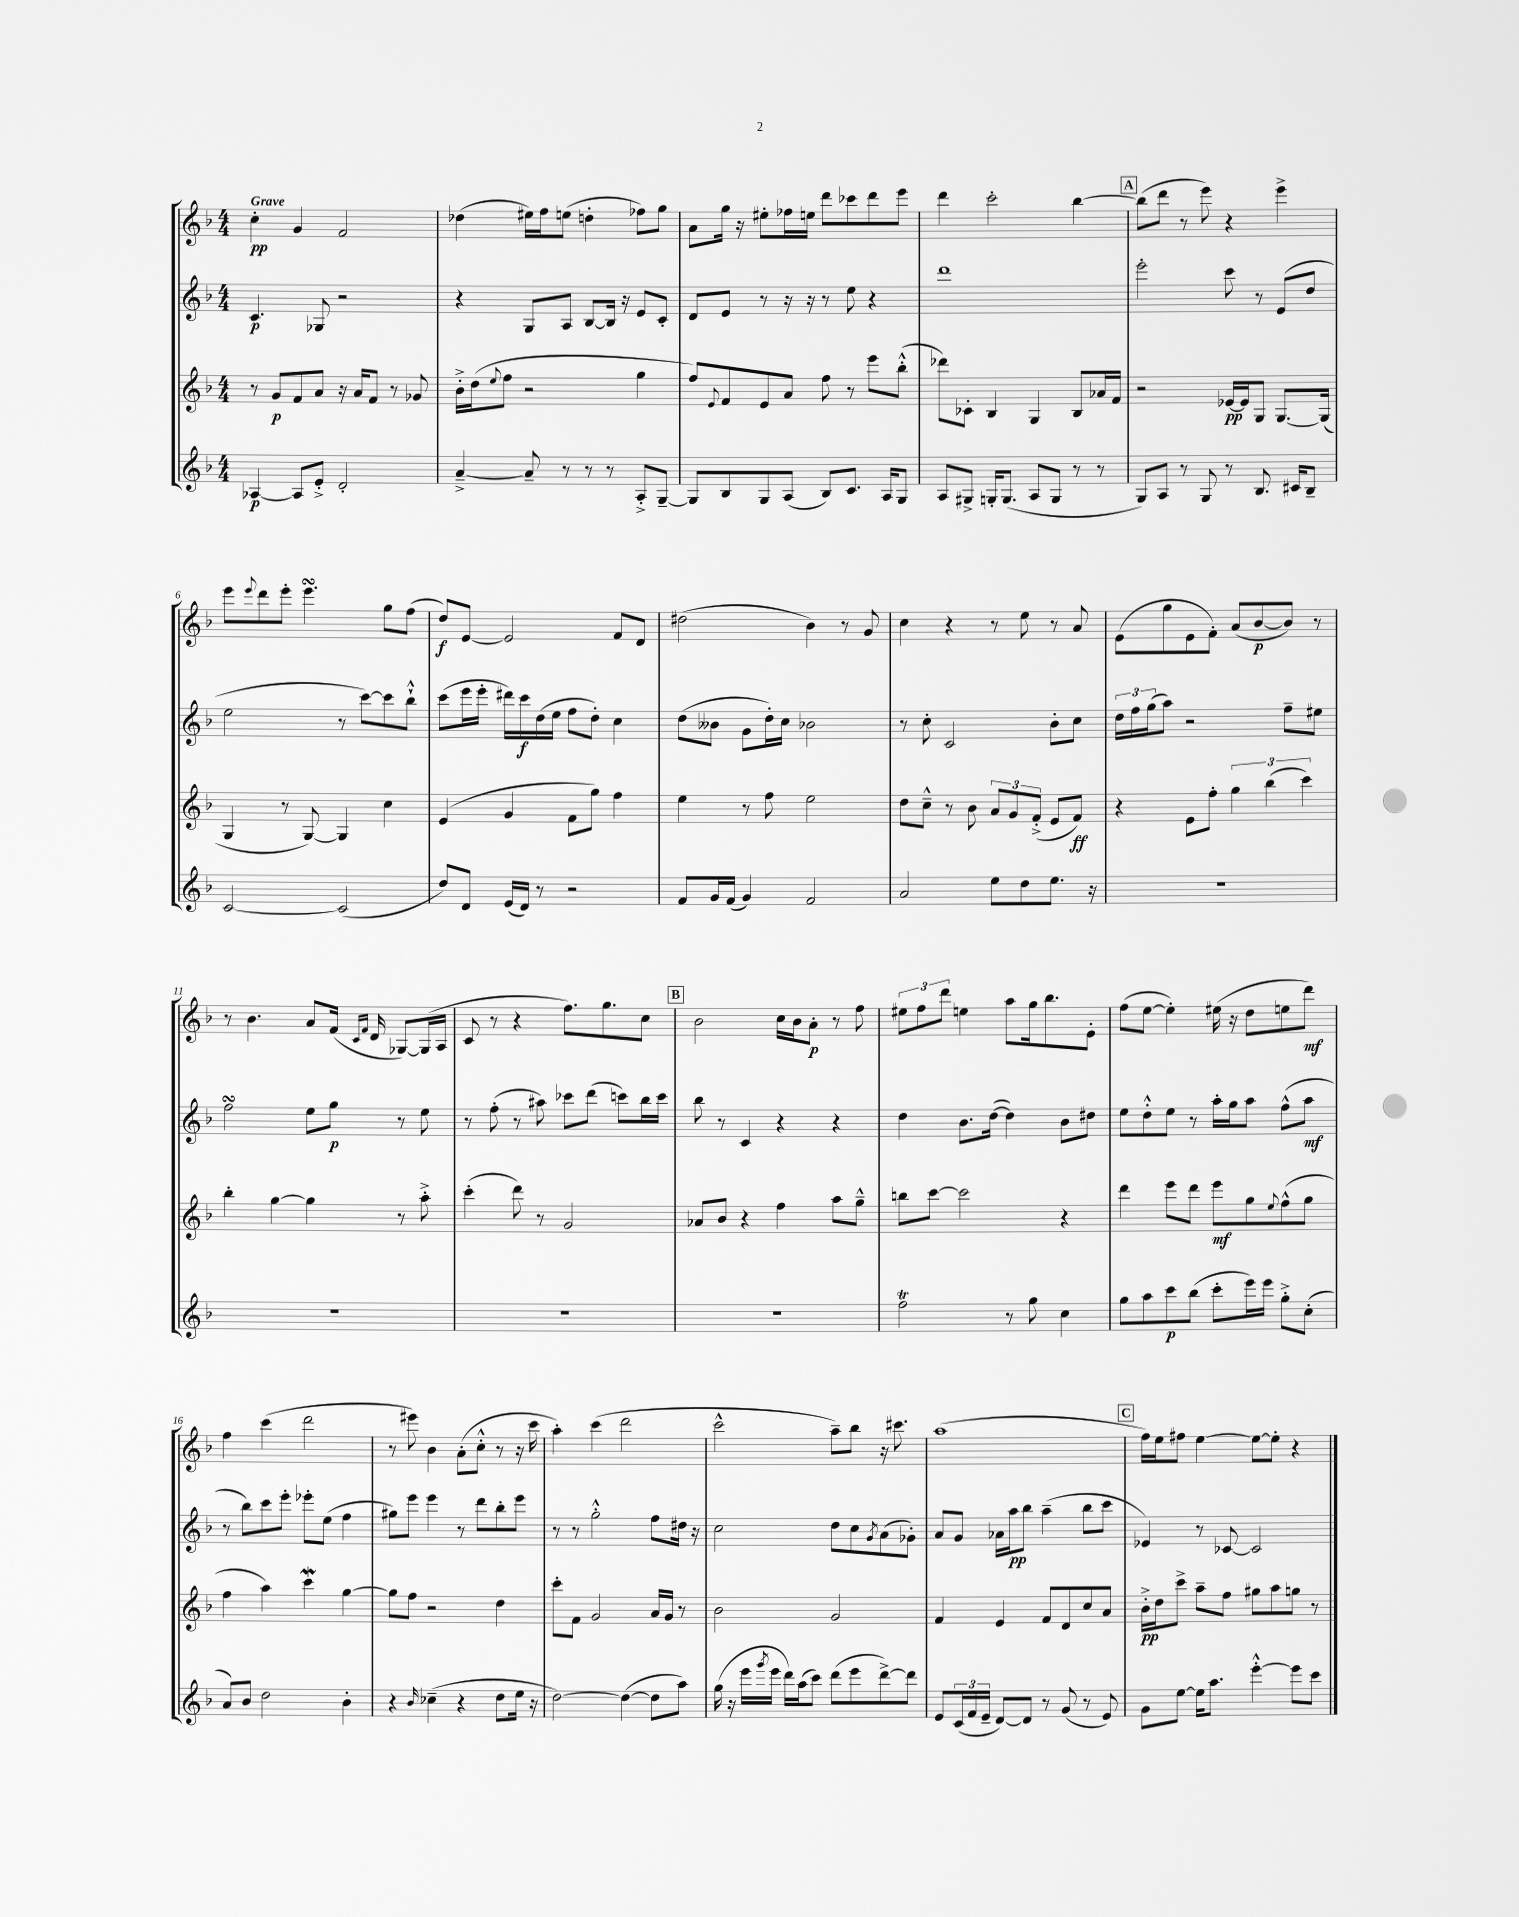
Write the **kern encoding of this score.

**kern	**dynam	**kern	**dynam	**kern	**dynam	**kern	**dynam
*part4	*part4	*part3	*part3	*part2	*part2	*part1	*part1
*staff4	*staff4	*staff3	*staff3	*staff2	*staff2	*staff1	*staff1
*clefG2	*	*clefG2	*	*clefG2	*	*clefG2	*
*k[b-]	*	*k[b-]	*	*k[b-]	*	*k[b-]	*
*M4/4	*	*M4/4	*	*M4/4	*	*M4/4	*
=1	=1	=1	=1	=1	=1	=1	=1
!	!	!	!	!	!	!LO:TX:a:B:t=Grave	!
[4A-X/	p	8r	.	4.c/	p	4cc'\	pp
.	.	8g/L	p	.	.	.	.
8A-/L]	.	8f/	.	.	.	4g/	.
8e'^/J	.	8a/J	.	8G-X/	.	.	.
2d'/	.	16r	.	2r	.	2f/	.
.	.	16a/KL	.	.	.	.	.
.	.	8f/J	.	.	.	.	.
.	.	8r	.	.	.	.	.
.	.	8g-X/	.	.	.	.	.
=2	=2	=2	=2	=2	=2	=2	=2
[4a~^/	.	16b-'^\LL	.	4r	.	(4dd-X\	.
.	.	(16dd\J	.	.	.	.	.
.	.	8qqee/	.	.	.	.	.
.	.	8ff\J	.	.	.	.	.
8a~/]	.	2r	.	8G/L	.	16ee#X\LL)	.
.	.	.	.	.	.	16ff\J	.
8r	.	.	.	8A/J	.	(8een\J	.
8r	.	.	.	[8B-/L	.	4ddn'\	.
8r	.	.	.	16B-/Jk]	.	.	.
.	.	.	.	16r	.	.	.
8A'^/L	.	4gg\	.	8e/L	.	8ff-X\L)	.
[8G~/J	.	.	.	8c'/J	.	8gg\J	.
=3	=3	=3	=3	=3	=3	=3	=3
8G/L]	.	8ff/L)	.	8d/L	.	8a\L	.
.	.	8qqe/	.	.	.	.	.
8B-/	.	8f/	.	8e/J	.	16gg\Jk	.
.	.	.	.	.	.	16r	.
8G/	.	8e/	.	8r	.	8ee#X'\L	.
(8A/J	.	8a/J	.	16r	.	16ff-X\L	.
.	.	.	.	16r	.	16een\JJ	.
8B-/L)	.	8ff\	.	8r	.	8ddd\L	.
8.c/J	.	8r	.	8ee\	.	8ccc-X\	.
.	.	8eee\L	.	4r	.	8ddd\	.
16A/KL	.	.	.	.	.	.	.
8G/J	.	(8bb-'^^\J	.	.	.	8eee\J	.
=4	=4	=4	=4	=4	=4	=4	=4
8A/L	.	8ddd-X\L)	.	1ddd	.	4ddd\	.
8G#X^/J	.	8c-X'\J	.	.	.	.	.
16Gn'/KL	.	4B-/	.	.	.	2ccc'\	.
(8.G/J	.	.	.	.	.	.	.
8A/L	.	4G/	.	.	.	.	.
8G/J	.	.	.	.	.	.	.
8r	.	8B-/L	.	.	.	[4bb-\	.
8r	.	16a-X/L	.	.	.	.	.
.	.	16f/JJ	.	.	.	.	.
!!LO:REH:place=s1:t=A
=5	=5	=5	=5	=5	=5	=5	=5
8G/L)	.	2r	.	2eee'\	.	(8bb-\L]	.
8A/J	.	.	.	.	.	8ddd\J	.
8r	.	.	.	.	.	8r	.
8G/	.	.	.	.	.	8eee\)	.
8r	.	[16e-X/LL	pp	8ccc\	.	4r	.
.	.	16e-/J]	.	.	.	.	.
8.B-/	.	8G/J	.	8r	.	.	.
.	.	[8.G/L	.	(8e/L	.	4eee^\	.
16c#X/KL	.	.	.	.	.	.	.
8B-~/J	.	.	.	8dd/J	.	.	.
.	.	(16G/Jk]	.	.	.	.	.
!!LO:LB:g=z
=6	=6	=6	=6	=6	=6	=6	=6
[2c/	.	4G/	.	2ee\	.	8eee\L	.
.	.	.	.	.	.	8qqeee/	.
.	.	.	.	.	.	8ddd\	.
.	.	8r	.	.	.	8eee'\J	.
.	.	[8G/)	.	.	.	4.eeesSsS\	.
(2c/]	.	4G/]	.	8r	.	.	.
.	.	.	.	[8ccc\L)	.	.	.
.	.	4cc\	.	8ccc\]	.	8gg\L	.
.	.	.	.	8bb-`^^\J	.	(8ff\J	.
=7	=7	=7	=7	=7	=7	=7	=7
8dd/L)	.	(4e/	.	(8ccc\L	.	8dd/L)	f
8d/J	.	.	.	16eee\L	.	[8e/J	.
.	.	.	.	16eee'\JJ	.	.	.
(16e/LL	.	4g/	.	16ddd#X\LL)	.	2e/]	.
16d/JJ)	.	.	.	16ccc\	f	.	.
8r	.	.	.	(16dd\	.	.	.
.	.	.	.	16ee\JJ	.	.	.
2r	.	8f\L	.	8ff\L	.	.	.
.	.	8gg\J)	.	8dd'\J)	.	.	.
.	.	4ff\	.	4cc\	.	8f/L	.
.	.	.	.	.	.	8d/J	.
=8	=8	=8	=8	=8	=8	=8	=8
8f/L	.	4ee\	.	(8dd\L	.	(2dd#X\	.
16g/L	.	.	.	8b--X\J	.	.	.
(16f/JJ	.	.	.	.	.	.	.
4g/)	.	8r	.	8g\L	.	.	.
.	.	8ff\	.	16dd'\L)	.	.	.
.	.	.	.	16cc\JJ	.	.	.
2f/	.	2ee\	.	2b-X\	.	4b-\)	.
.	.	.	.	.	.	8r	.
.	.	.	.	.	.	8g/	.
=9	=9	=9	=9	=9	=9	=9	=9
2a/	.	8dd\L	.	8r	.	4cc\	.
.	.	8cc~^^\J	.	8cc'\	.	.	.
.	.	8r	.	2c/	.	4r	.
.	.	8b-\	.	.	.	.	.
8ee\L	.	12a/L	.	.	.	8r	.
.	.	12g/	.	.	.	.	.
8dd\	.	.	.	.	.	8ee\	.
.	.	(12f'^/J	.	.	.	.	.
8.ee\J	.	8e/L	.	8b-'\L	.	8r	.
.	.	8f/J)	ff	8cc\J	.	8a/	.
16r	.	.	.	.	.	.	.
=10	=10	=10	=10	=10	=10	=10	=10
1r	.	4r	.	24dd\LL	.	(8e\L	.
.	.	.	.	24ff\	.	.	.
.	.	.	.	(24gg\J	.	.	.
.	.	.	.	8aa\J)	.	8gg\	.
.	.	8e\L	.	2r	.	8e\	.
.	.	8ff'\J	.	.	.	8f'\J)	.
.	.	6gg\	.	.	.	(8a/L	.
.	.	.	.	.	.	[8b-/	p
.	.	(6bb-\	.	.	.	.	.
.	.	.	.	8ff~\L	.	8b-/J])	.
.	.	6ccc\)	.	.	.	.	.
.	.	.	.	8ee#X\J	.	8r	.
!!LO:LB:g=z
=11	=11	=11	=11	=11	=11	=11	=11
1r	.	4bb-'\	.	2ffsSSs\	.	8r	.
.	.	.	.	.	.	4.b-\	.
.	.	[4gg\	.	.	.	.	.
.	.	4gg\]	.	8ee\L	.	8a/L	.
.	.	.	.	8gg\J	p	(16f/Jk	.
.	.	.	.	.	.	16qqc/LL	.
.	.	.	.	.	.	16qqf/JJ	.
.	.	.	.	.	.	16d/	.
.	.	8r	.	8r	.	[8G-X/L)	.
.	.	8aa'^\	.	8ee\	.	(16G-/L]	.
.	.	.	.	.	.	16A/JJ	.
=12	=12	=12	=12	=12	=12	=12	=12
1r	.	(4ccc'\	.	8r	.	8c/	.
.	.	.	.	(8ff'\	.	8r	.
.	.	8ddd\)	.	8r	.	4r	.
.	.	8r	.	8aa#X\)	.	.	.
.	.	2g/	.	8ccc-X\L	.	8.ff\L)	.
.	.	.	.	(8ddd\J	.	.	.
.	.	.	.	.	.	8.gg\	.
.	.	.	.	8cccn\L)	.	.	.
.	.	.	.	16bb-\L	.	8cc\J	.
.	.	.	.	16ccc\JJ	.	.	.
!!LO:REH:place=s1:t=B
=13	=13	=13	=13	=13	=13	=13	=13
1r	.	8a-X/L	.	8bb-\	.	2b-\	.
.	.	8b-/J	.	8r	.	.	.
.	.	4r	.	4c/	.	.	.
.	.	4ff\	.	4r	.	16cc\LL	.
.	.	.	.	.	.	16b-\J	.
.	.	.	.	.	.	8a'\J	p
.	.	8aa\L	.	4r	.	8r	.
.	.	8gg~^^\J	.	.	.	8ff\	.
=14	=14	=14	=14	=14	=14	=14	=14
2ffT\	.	8bbn\L	.	4dd\	.	12ee#X\L	.
.	.	.	.	.	.	12ff\	.
.	.	[8ccc\J	.	.	.	.	.
.	.	.	.	.	.	12ddd\J	.
.	.	2ccc\]	.	8.b-\L	.	4een\	.
.	.	.	.	([16dd\Jk	.	.	.
8r	.	.	.	4dd\])	.	8aa\L	.
8gg\	.	.	.	.	.	16gg\k	.
.	.	.	.	.	.	8.bb-\	.
4cc\	.	4r	.	8b-\L	.	.	.
.	.	.	.	8dd#X\J	.	8e'\J	.
=15	=15	=15	=15	=15	=15	=15	=15
8gg\L	.	4ddd\	.	8ee\L	.	(8ff\L	.
8aa\	.	.	.	8dd'^^\	.	[8ee\J	.
8ccc\	p	8eee\L	.	8ee\J	.	4ee'\])	.
(8bb-\J	.	8ddd\J	.	8r	.	.	.
8ccc'\L	.	8eee\L	mf	16aa'\LL	.	(16ee#X\	.
.	.	.	.	16gg\J	.	16r	.
16eee\L)	.	8gg\	.	8aa\J	.	8dd\L	.
16eee\JJ	.	.	.	.	.	.	.
.	.	8qqee/	.	.	.	.	.
8gg'^\L	.	(8ff^^\	.	(8ff^^\L	.	8een\	.
(8cc'\J	.	8gg\J	.	8aa\J	mf	8ddd\J)	mf
!!LO:LB:g=z
=16	=16	=16	=16	=16	=16	=16	=16
8a/L)	.	4ff\	.	8r	.	4ff\	.
8b-/J	.	.	.	8bb-\L)	.	.	.
2dd\	.	4aa\)	.	8ccc\	.	(4ccc\	.
.	.	.	.	8eee'\J	.	.	.
.	.	4cccW\	.	8eee-X'\L	.	2ddd\	.
.	.	.	.	(8ee\J	.	.	.
4b-'\	.	[4gg\	.	4ff\	.	.	.
=17	=17	=17	=17	=17	=17	=17	=17
4r	.	8gg\L]	.	8gg#X\L)	.	8r	.
.	.	8ff\J	.	8eee\J	.	8eee#X\)	.
16qqb-/	.	.	.	.	.	.	.
(4cc-X~\	.	2r	.	4eee\	.	4b-\	.
4r	.	.	.	8r	.	(8a'\L	.
.	.	.	.	8ddd\L	.	8cc'^^\J	.
8dd\L	.	4dd\	.	8bb-'\	.	8r	.
16ee\Jk	.	.	.	8eee\J	.	16r	.
16r	.	.	.	.	.	16ccc\	.
=18	=18	=18	=18	=18	=18	=18	=18
[2dd\)	.	8ccc'\L	.	8r	.	4aa'\)	.
.	.	8f\J	.	8r	.	.	.
.	.	2g/	.	2gg'^^\	.	(4ccc\	.
(4dd\_	.	.	.	.	.	2ddd\	.
8dd\L]	.	16a/LL	.	8ff\L	.	.	.
.	.	16g/JJ	.	.	.	.	.
8aa\J)	.	8r	.	16dd#X\Jk	.	.	.
.	.	.	.	16r	.	.	.
=19	=19	=19	=19	=19	=19	=19	=19
(16gg\	.	2b-\	.	2cc\	.	2ccc^^\	.
16r	.	.	.	.	.	.	.
16eee\LL	.	.	.	.	.	.	.
8qggg/	.	.	.	.	.	.	.
16eee\JJ	.	.	.	.	.	.	.
16ddd\LL)	.	.	.	.	.	.	.
(16aa\J	.	.	.	.	.	.	.
8ccc\J)	.	.	.	.	.	.	.
(8ddd\L	.	2g/	.	8dd\L	.	8aa~\L)	.
8eee\	.	.	.	8cc\	.	8bb-\J	.
.	.	.	.	8qg/	.	.	.
[8ddd^\)	.	.	.	(8a\	.	16r	.
.	.	.	.	.	.	8.ccc#X\	.
8ddd\J]	.	.	.	8g-X'\J)	.	.	.
=20	=20	=20	=20	=20	=20	=20	=20
8e/L	.	4f/	.	8a/L	.	(1aa	.
(24c/L	.	.	.	8g/J	.	.	.
24f/	.	.	.	.	.	.	.
24e~/JJ	.	.	.	.	.	.	.
[8d/L)	.	4e/	.	16a-X\LL	.	.	.
.	.	.	.	16aa\J	pp	.	.
8d/J]	.	.	.	8bb-\J	.	.	.
8r	.	8f/L	.	(4aa~\	.	.	.
(8g/	.	8d/	.	.	.	.	.
8r	.	8cc/	.	8bb-\L	.	.	.
8e/)	.	8a/J	.	8ccc\J	.	.	.
!!LO:REH:place=s1:t=C
=21	=21	=21	=21	=21	=21	=21	=21
8g\L	.	16b-'^\LL	pp	4e-X/)	.	16ff\LL)	.
.	.	16dd\J	.	.	.	16ee\J	.
[8ee\J	.	8ccc^\J	.	.	.	8ff#X\J	.
16ee\KL]	.	8aa~\L	.	8r	.	[4ee\	.
8.aa\J	.	.	.	.	.	.	.
.	.	8ff\J	.	[8c-X/	.	.	.
[4eee'^^\	.	8gg#X\L	.	2c-/]	.	8ee\L_	.
.	.	8aa\	.	.	.	8ee'\J]	.
8eee\L]	.	8ggn\J	.	.	.	4r	.
8ccc\J	.	8r	.	.	.	.	.
==	==	==	==	==	==	==	==
*-	*-	*-	*-	*-	*-	*-	*-
